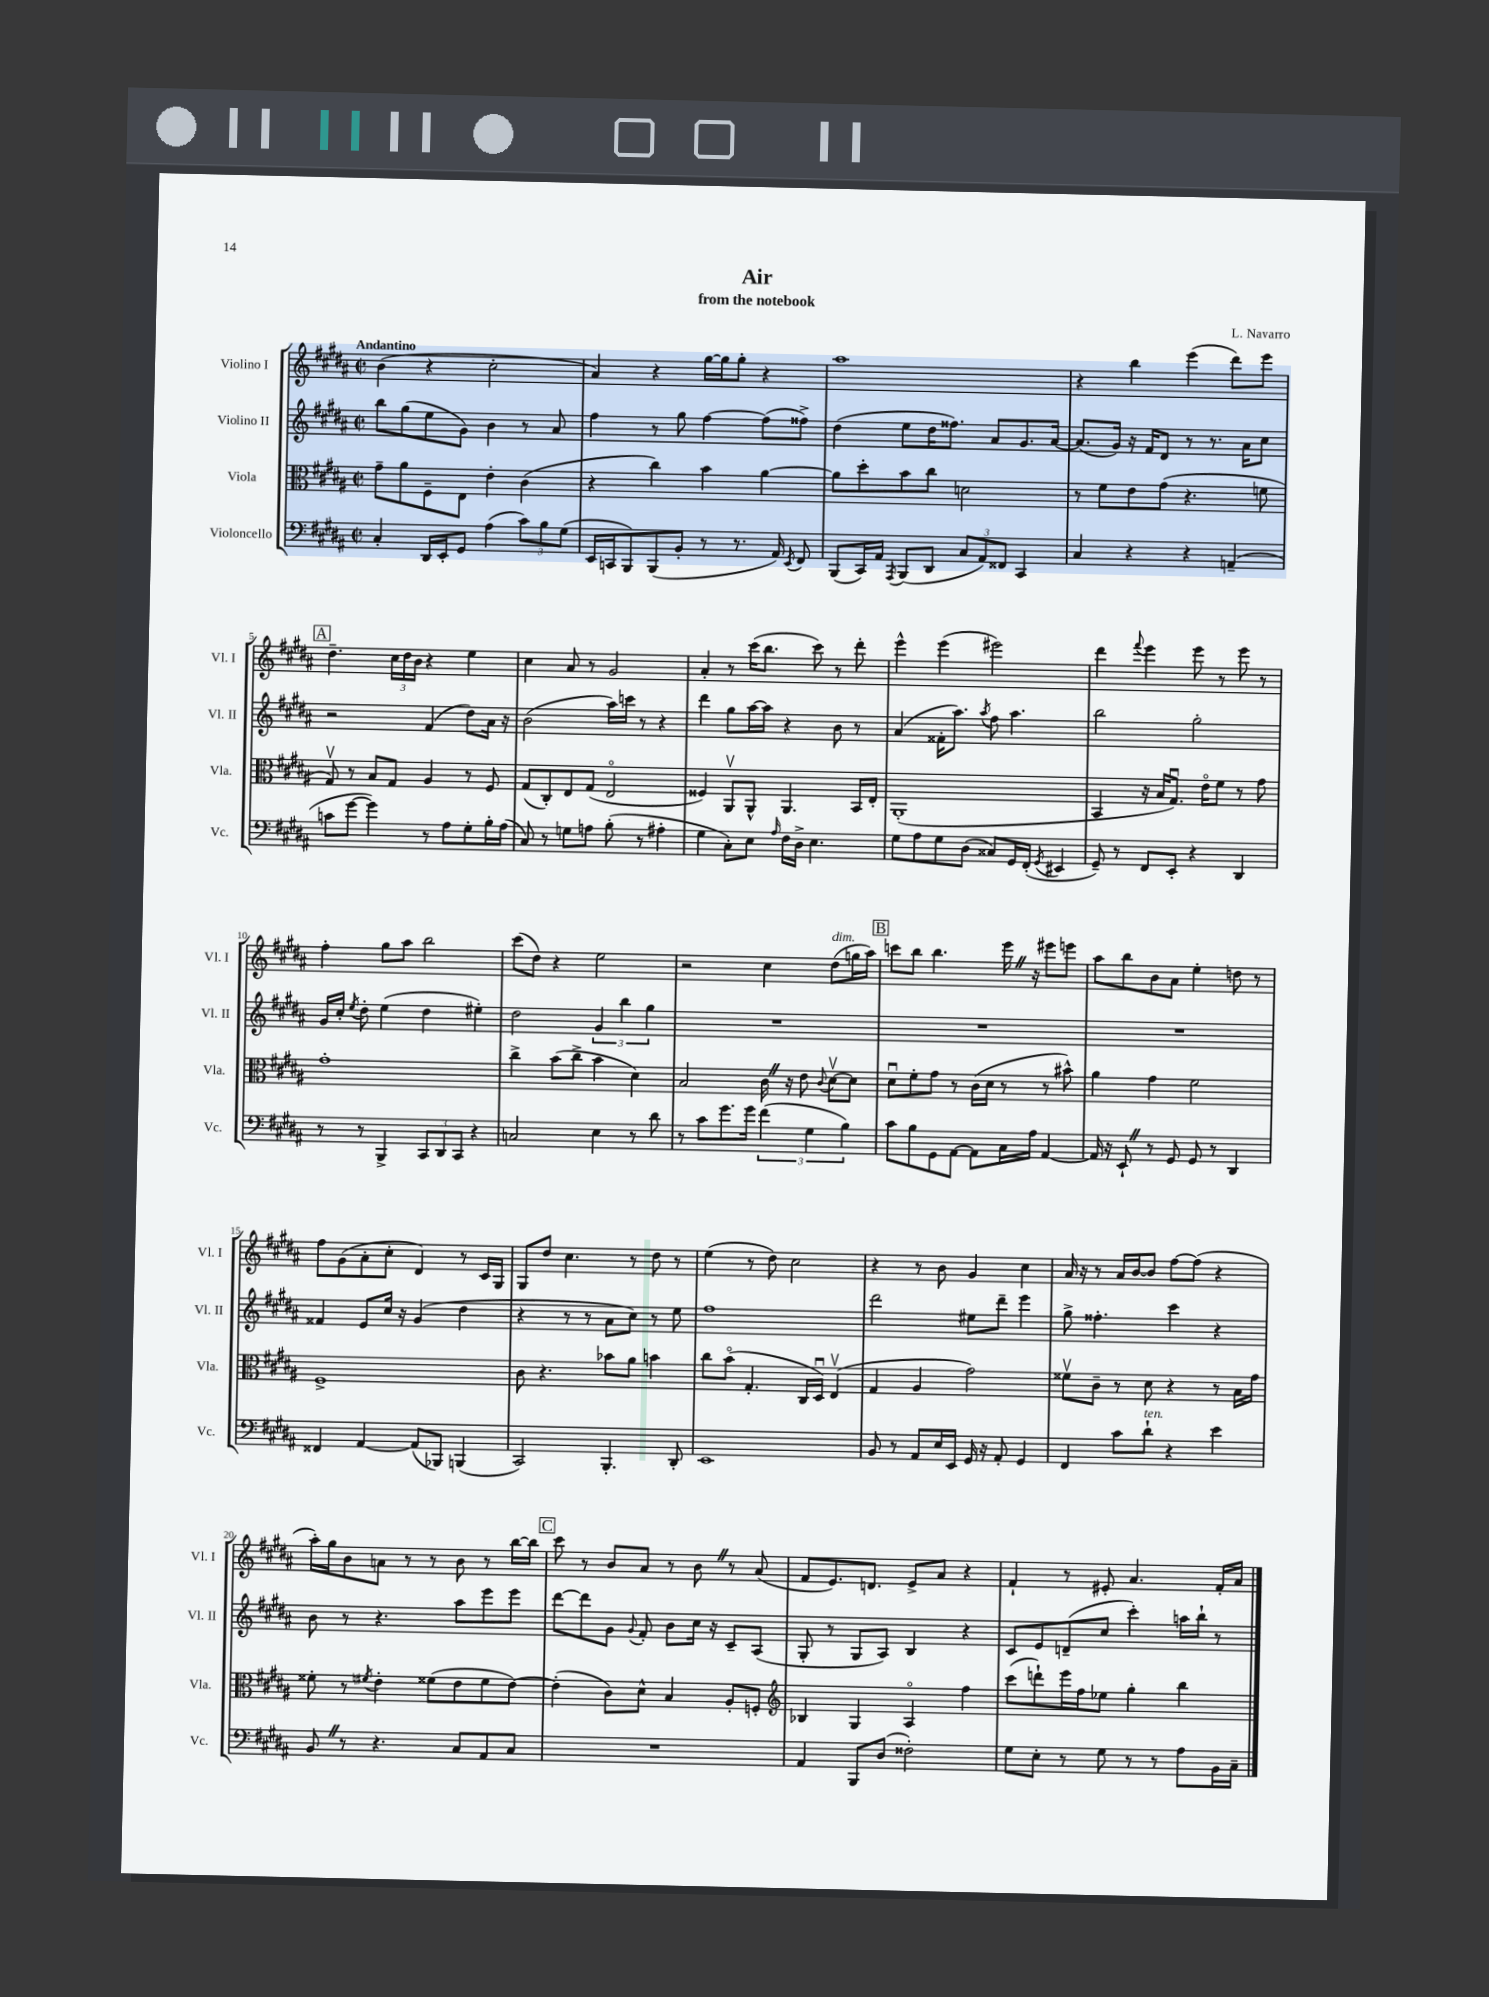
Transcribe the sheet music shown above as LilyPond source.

\header { title = "Air" composer = "L. Navarro" subtitle = "from the notebook" }
<<
\new StaffGroup <<
\new Staff = "s0" \with { instrumentName = "Violino I" shortInstrumentName = "Vl. I" } {
    \clef treble \key b \major \defaultTimeSignature \time 2/2 \tempo "Andantino"
    \autoBeamOff b'4( r4 cis''2-. |
    ais'4) r4 gis''16[~ gis''16 gis''8]-. r4 |
    ais''1 |
    r4 b''4 e'''4( dis'''8[) e'''8] |
    \mark \markup { \box "A" } dis''4.-- \tuplet 3/2 { cis''16[ dis''16 b'16] } r4 e''4 |
    cis''4 ais'8 r8 gis'2 |
    ais'4-. r8 cis'''16[( b''8.] cis'''8) r8 dis'''8-. |
    e'''4-^ e'''4( eis'''2) |
    dis'''4 \appoggiatura { fis'''8 } e'''4 e'''8 r8 e'''8 r8 |
    fis''4-. gis''8[ ais''8] b''2 |
    cis'''8[( dis''8]) r4 e''2 |
    r2 cis''4 dis''8[^\markup { \italic "dim." }( g''16 ais''16]) |
    \mark \markup { \box "B" } c'''8[ b''8] b''4. e'''16 \once \override BreathingSign.text = \markup { \musicglyph "scripts.caesura.straight" } \breathe r16 eis'''8[ e'''8] |
    ais''8[ b''8 b'8 ais'8] e''4-. d''8 r8 |
    fis''8[ gis'8( ais'8-. cis''8]-. dis'4) r8 cis'16[ gis16] |
    gis8[ dis''8] cis''4. r8 dis''8 r8 |
    e''4( r8 dis''8) cis''2 |
    r4 r8 b'8 gis'4 cis''4 |
    ais'16 r16 r8 ais'16[ b'16~ b'8] fis''8[~ fis''8]( r4 |
    ais''16[-.) gis''16 b'8 a'8] r8 r8 b'8 r8 b''16[~ b''16] |
    \mark \markup { \box "C" } cis'''8 r8 b'8[ ais'8] r8 b'8 \once \override BreathingSign.text = \markup { \musicglyph "scripts.caesura.straight" } \breathe r8 ais'8( |
    fis'8[ e'8.) d'8.] e'8[-> ais'8] r4 |
    fis'4-! r8 eis'8-. ais'4. fis'16[-. ais'16] \bar "|." |
}
\new Staff = "s1" \with { instrumentName = "Violino II" shortInstrumentName = "Vl. II" } {
    \clef treble \key b \major \defaultTimeSignature \time 2/2
    \autoBeamOff b''8[ gis''8( e''8 gis'8]) b'4 r8 ais'8 |
    fis''4 r8 gis''8 fis''4~ fis''8[( fisis''8]->) |
    dis''4( e''8[ dis''16 fisis''8.]) ais'8[ gis'8. ais'16]~ |
    ais'8.[( gis'16]) r16 fis'16[ dis'8] r8 r8. ais'16[ cis''8] |
    \mark \markup { \box "A" } r2 fis'4( dis''8[) ais'16] r16 |
    b'2( ais''16[) c'''16] r8 r4 |
    dis'''4 gis''8[ ais''16~ ais''16] r4 b'8 r8 |
    ais'4( fisis'16[-. ais''8.]) \acciaccatura { ais''8 } fis''8 ais''4. |
    b''2 gis''2-. |
    gis'16[ cis''16]-. \acciaccatura { e''8 } dis''8-. e''4( dis''4 eis''4-.) |
    dis''2 \tuplet 3/2 { gis'4 b''4 gis''4 } |
    R1 |
    \mark \markup { \box "B" } R1 |
    R1 |
    fisis'4 e'8[ cis''16] r16 gis'4( dis''4 |
    r4 r8 r8 ais'8[ cis''8]) r8 e''8 |
    fis''1 |
    dis'''2 eis''8[ dis'''8]-- e'''4 |
    gis''8-> fisis''4.-. cis'''4 r4 |
    b'8 r8 r4. ais''8[ e'''8 e'''8] |
    \mark \markup { \box "C" } dis'''8[~ dis'''8 gis'8] \appoggiatura { gis'8 } fis'8-. b'8[ cis''16] r16 cis'8[-- ais8]( |
    gis8-. r8 gis8[ ais8]) b4 r4 |
    cis'8[ e'8 d'8--( cis''8] cis'''4-.) a''16[ b''16]-! r8 \bar "|." |
}
\new Staff = "s2" \with { instrumentName = "Viola" shortInstrumentName = "Vla." } {
    \clef alto \key b \major \defaultTimeSignature \time 2/2
    \autoBeamOff gis'8[-- ais'8 fis8-- e8] e'4-. cis'4( |
    r4 cis''4) b'4 ais'4~ |
    ais'8[ dis''8-. b'8 cis''8] d'2 |
    r8 fis'8[ e'8 gis'8]( r4. f'8 |
    \mark \markup { \box "A" } gis8\upbow) r8 b8[ gis8] ais4 r8 fis8 |
    gis8[( cis8-.) e8 gis8]( e2\flageolet |
    fisis4) ais,8[\upbow ais,8]-^ ais,4. b,16[ e16]-. |
    ais,1-.( |
    b,4 r16 b16[ gis8.]\downbow) e'16[\flageolet fis'8] r8 gis'8 |
    gis'1-. |
    cis''4-> b'8[( cis''8]-> b'4 dis'4) |
    b2 cis'16 \once \override BreathingSign.text = \markup { \musicglyph "scripts.caesura.straight" } \breathe r16 e'8 \appoggiatura { cis'8 } dis'8[~\upbow dis'8] |
    \mark \markup { \box "B" } dis'8[\downbow fis'8-. gis'8] r8 cis'16[( dis'16] r8 r8 bis'8-^) |
    ais'4 gis'4 fis'2 |
    fis1-> |
    cis'8 r4. bes'8[ ais'8] b'4 |
    cis''8[ b'8]\flageolet( gis4.-. cis16[ dis16]\downbow) e4\upbow( |
    gis4 ais4 gis'2) |
    fisis'8[\upbow cis'8]-- r8 dis'8 r4 r8 b16[ gis'16] |
    fisis'8-. r8 \acciaccatura { fis'8 } e'4-. fisis'8[( e'8 fisis'8 e'8]~) |
    \mark \markup { \box "C" } e'4-.( cis'8[) dis'8]-^ b4 ais8[-. f8]-. |
    \clef treble bes4 gis4 ais4\flageolet fis''4 |
    cis'''8[( d'''8-!) e'''16 fis''16 ees''8] gis''4-. b''4 \bar "|." |
}
\new Staff = "s3" \with { instrumentName = "Violoncello" shortInstrumentName = "Vc." } {
    \clef bass \key b \major \defaultTimeSignature \time 2/2
    \autoBeamOff cis4-. dis,16[ e,16-. gis,8] ais4( \tuplet 3/2 { cis'8[) b8 gis8]( } |
    e,16[ c,16 b,,8) b,,8( b,8]-. r8 r8. ais,16) \acciaccatura { e,8 } fis,8 |
    b,,8[( cis,16) ais,16] \acciaccatura { ais,,8 } b,,8[( dis,8] \tuplet 3/2 { cis8[ ais,8) fisis,8] } cis,4 |
    cis4 r4 r4 a,4--( |
    \mark \markup { \box "A" } c'8[ gis'8]~ gis'4) r8 ais8[ gis8-. b16-. ais16]( |
    cis8) r8 g8[ a8] b8-.( r8 ais4-. |
    gis4 cis8[-.) e8] \grace { ais16 } fis16[ dis16]-> e4. |
    gis8[ ais8 gis8 dis8]( cisis8[) gis,16 fis,16]-.( \acciaccatura { gis,8 } eis,4 |
    gis,8--) r8 fis,8[ e,8]-. r4 dis,4 |
    r8 r8 b,,4-> \tuplet 3/2 { cis,8[ dis,8 cis,8] } r4 |
    c2 e4 r8 dis'8 |
    r8 cis'8[ gis'8. gis'16] \tuplet 3/2 { fis'4( gis4 b4) } |
    \mark \markup { \box "B" } cis'8[ b8 gis,8 ais,8]~ ais,8[ cis16 ais16] ais,4~ |
    ais,16 r16 e,8-! \once \override BreathingSign.text = \markup { \musicglyph "scripts.caesura.straight" } \breathe r8 gis,8 gis,8 r8 dis,4 |
    fisis,4 ais,4~ ais,8[( bes,,8]) b,,4( |
    cis,2) b,,4.-. dis,8-. |
    e,1 |
    b,8 r8 ais,8[ e16 e,16] gis,16 r16 ais,8-. gis,4 |
    fis,4 cis'8[ dis'8]-!^\markup { \italic "ten." } r4 e'4 |
    b,8 \once \override BreathingSign.text = \markup { \musicglyph "scripts.caesura.straight" } \breathe r8 r4. cis8[ ais,8 cis8] |
    \mark \markup { \box "C" } R1 |
    ais,4 b,,8[ dis8]( fisis2-.) |
    gis8[ e8]-. r8 gis8 r8 r8 ais8[ b,16 cis16]-- \bar "|." |
}
>>
>>
